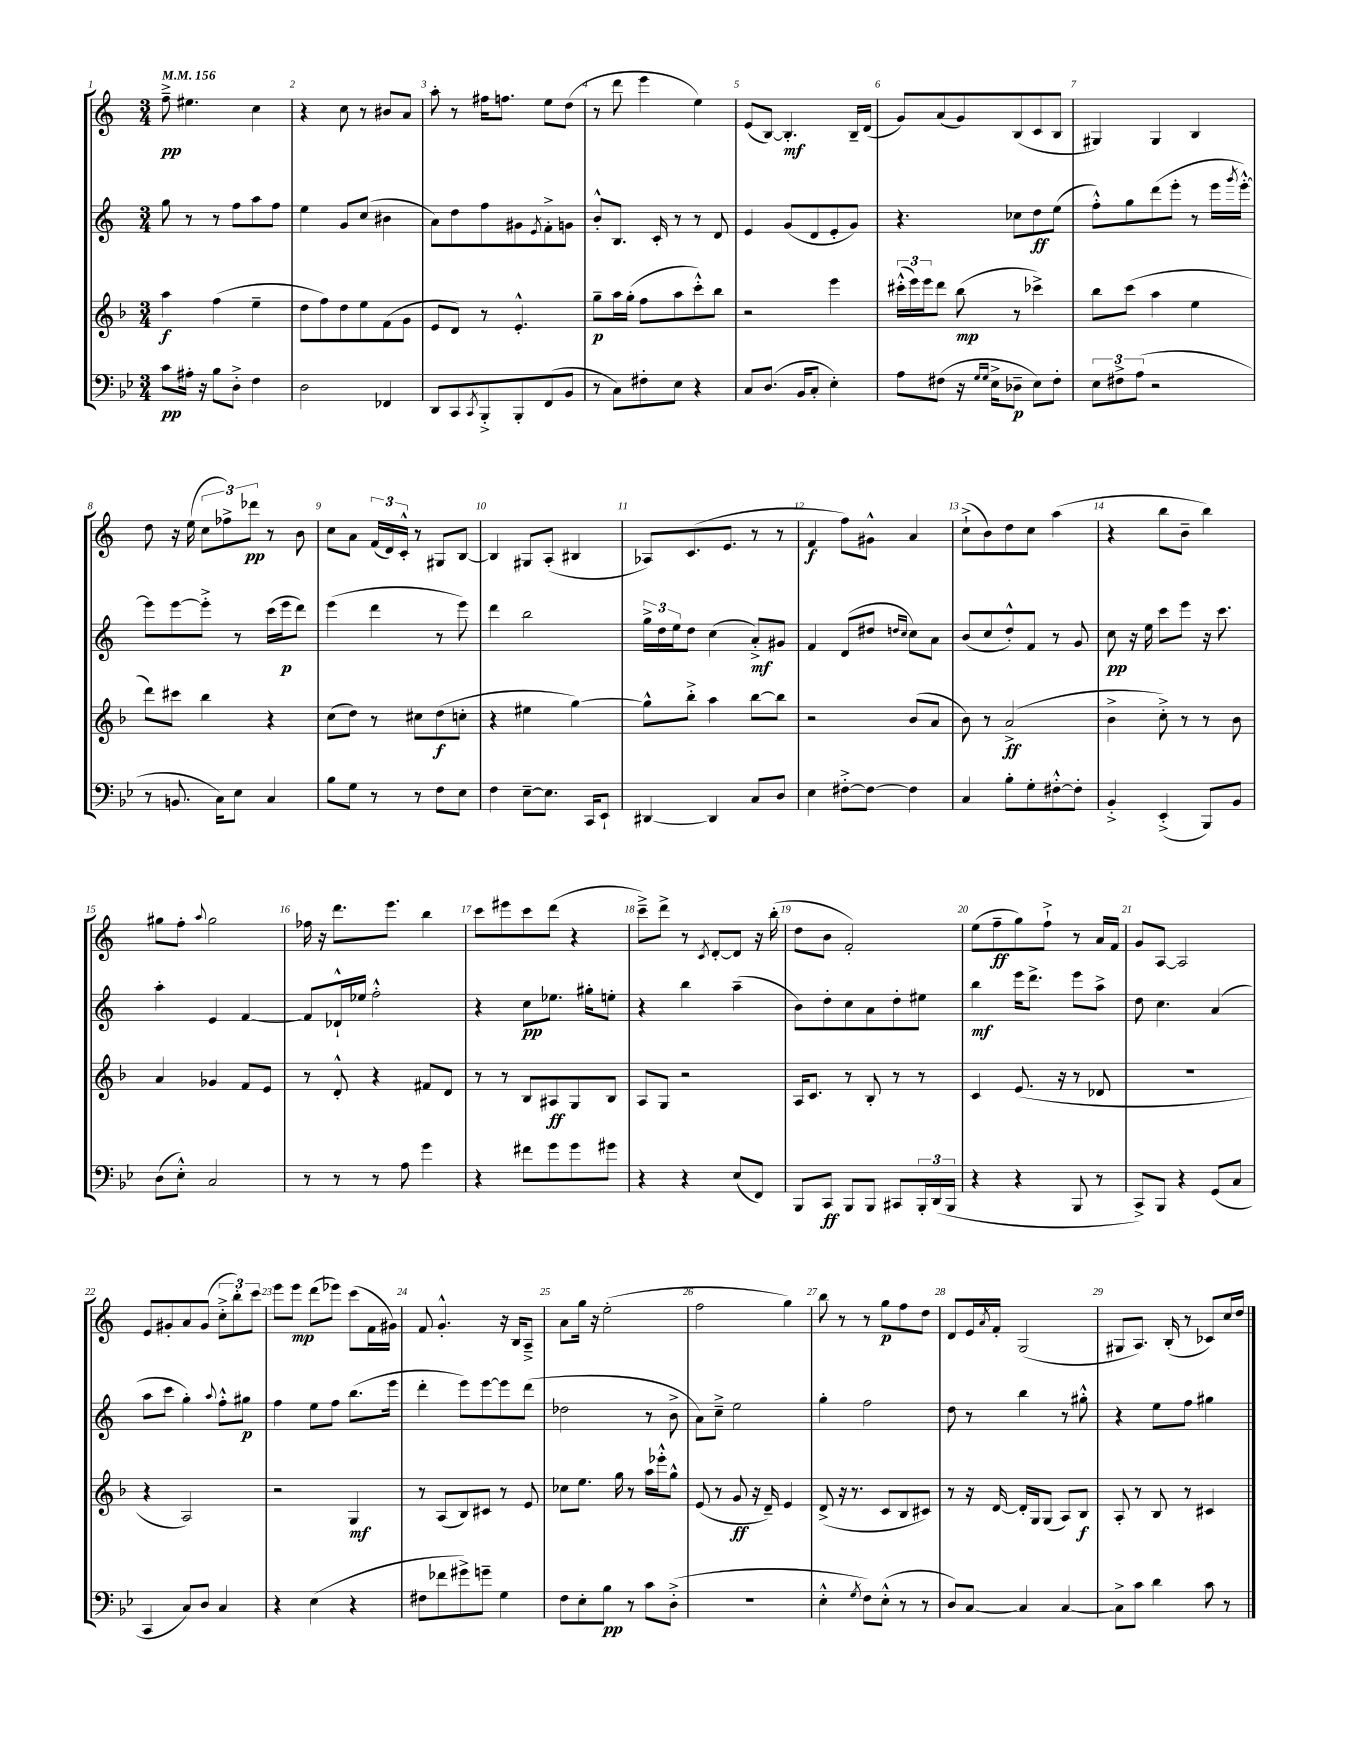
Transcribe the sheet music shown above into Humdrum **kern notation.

**kern	**kern	**kern	**kern
*staff4	*staff3	*staff2	*staff1
*clefF4	*clefG2	*clefG2	*clefG2
*k[b-e-]	*k[b-]	*k[]	*k[]
*M3/4	*M3/4	*M3/4	*M3/4
*MM156	*MM156	*MM156	*MM156
8c	4aa	8gg	8ff~^
16A#'	.	8r	4.ee#
16r	.	.	.
8B-	(4ff	8r	.
8D'^	.	8ff	.
4F	4ee~	8aa	4cc
.	.	8ff	.
=	=	=	=
2D	8dd	4ee	4r
.	8ff)	.	.
.	8dd	8g	8cc
.	8ee	(8cc	8r
4FF-	(8f	4b#	8b#
.	8g	.	8a
=	=	=	=
8DD	8e	8a)	8aa'
8CC	8d)	8dd	8r
8qCC	.	.	.
8BBB-'^	8r	8ff	16ff#
.	.	.	8.ff
8BBB-'	4.e'^^	8g#	.
.	.	8qe	.
(8FF	.	8f'^	8ee
8BB-	.	8g	(8dd
=	=	=	=
8r	8gg~	8b'^^	8r
8C)	16aa	8.B	8ddd
.	(16gg'	.	.
8F#'	8ff	.	4eee
.	.	16c'	.
8E-	8aa	8r	.
4r	8ccc'^^)	8r	4ee)
.	8bb-	8d	.
=	=	=	=
8C	2r	4e	(8e
(8.D	.	.	[8B)
.	.	(8g	4.B']
16BB-	.	.	.
8C'	.	8d	.
4E-')	4eee	8e'	.
.	.	8g)	16B~
.	.	.	(16d
=	=	=	=
8A	(24ccc#'^^	4.r	8g)
.	24eee)	.	.
.	24eee	.	.
(8F#	8ddd	.	(8a
16r	(8bb-	.	8g)
16qqG	.	.	.
16qqG	.	.	.
16E-^	.	.	.
8D-~	8r	8cc-	(8B
8E-)	4ccc-^)	8dd	8c
8F#'	.	(8ee	8B
=	=	=	=
12E-	8bb-	8ff'^^)	4G#)
12F#^	.	.	.
.	(8ccc	8gg	.
(12A	.	.	.
2r	4aa	(8ddd	4G#
.	.	8eee'	.
.	4ee	8r	4B
.	.	16eee	.
.	.	8qggg	.
.	.	[16eee'^^)	.
=	=	=	=
8r	8ddd)	8eee]	8dd
8.BB	8ccc#	[8eee	16r
.	.	.	(16ee
.	4bb-	8eee'^]	12cc
16C)	.	.	.
.	.	.	12ff-^)
8E-	.	8r	.
.	.	.	12ddd-
4C	4r	(16ccc	8r
.	.	16eee	.
.	.	8ddd)	8b
=	=	=	=
8B-	(8cc	(4eee	8cc
8G	8dd)	.	8a
8r	8r	4ddd	(24f
.	.	.	24d)
.	.	.	24c'^^
8r	8cc#	.	8r
8F	(8dd	8r	8G#
8E-	8cc'	8eee)	[8B
=	=	=	=
4F	4r	4ddd	4B]
[8E-~	4ee#	2bb	8G#
8.E-]	.	.	(8A'
.	[4gg)	.	4B#
16CC	.	.	.
8EE-`	.	.	.
=	=	=	=
[4DD#	8gg^^]	24gg^	8A-)
.	.	24dd	.
.	.	24ee	.
.	8bb-'^	8dd	(8.c
4DD#]	4aa	(4cc	.
.	.	.	8.e
8C	[8bb-	8a'^)	8r
8D	8bb-]	8g#	8r
=	=	=	=
4E-	2r	4f	4f
[8F#'^	.	(8d	8ff)
8F#_	.	8dd#	8g#^^
.	.	16qqdd	.
.	.	16qqcc	.
4F#]	(8b-	8cc)	4a
.	8a	8a	.
=	=	=	=
4C	8b-)	(8b	(8cc`^
.	8r	8cc	8b)
8B-'	(2a^	8dd'^^)	8dd
8G'	.	8f	8cc
[8F#'^^	.	8r	(4aa
8F#']	.	8g	.
=	=	=	=
4BB-'^	4b-^	8cc	4r
.	.	16r	.
.	.	16ee	.
(4EE-'^	8cc'^)	8ccc	8bb
.	8r	8eee	8b~
8BBB-)	8r	16r	4bb)
.	.	8.ccc	.
8BB-	8b-	.	.
=	=	=	=
(8D	4a	4aa'	8gg#
8E-'^^)	.	.	8ff'
.	.	.	8qqaa
2C	4g-	4e	2gg#
.	8f	[4f	.
.	8e	.	.
=	=	=	=
8r	8r	8f]	16ff-
.	.	.	16r
8r	8d'^^	16d-`^^	8.ddd
.	.	16ee-	.
8r	4r	2ff'^^	.
.	.	.	8.eee
8A	.	.	.
4g	8f#	.	4bb
.	8d	.	.
=	=	=	=
4r	8r	4r	8ccc
.	8r	.	8eee#
8f#	8B-	8cc	8ccc
8g	8A#	8.ee-	(8ddd
8g	8G	.	4r
.	.	16gg#'	.
8g#	8B-	8ee'	.
=	=	=	=
4r	8A	4r	8ccc~^)
.	8G	.	8ddd^
4r	2r	4bb	8r
.	.	.	8qc
.	.	.	[8d'
(8E-	.	(4aa~	8d]
8FF)	.	.	16r
.	.	.	(16bb'
=	=	=	=
8BBB-	16A	8b)	8dd
.	8.c	.	.
8CC	.	8dd'	8b
8BBB-	8r	8cc	2f')
8BBB-	8B-'	8a	.
8CC#	8r	8dd'	.
24BBB-'	8r	8ee#	.
(24DD	.	.	.
24BBB-	.	.	.
=	=	=	=
4r	4c	4bb	(8ee
.	.	.	8ff~
4r	(8.e	16eee	8gg)
.	.	8.ddd^	.
.	.	.	8ff`^
.	16r	.	.
8BBB-	8r	8eee	8r
8r	8d-	8aa^	16a
.	.	.	16f
=	=	=	=
8CC^)	2.r	8dd	8g
8BBB-	.	4.cc	[8A
4r	.	.	2A]
(8GG	.	(4a	.
8C	.	.	.
=	=	=	=
4CC	4r	8aa	8e
.	.	8ccc	8g#'
8C)	2A)	4gg')	8a
8D	.	.	(8g#
.	.	8qqaa	.
4C	.	8ff'^^	12cc'^
.	.	.	12bb')
.	.	8gg#	.
.	.	.	12ccc
=	=	=	=
4r	2r	4ff	8eee
.	.	.	8eee
(4E-	.	8ee	(8ddd
.	.	8ff	8eee-)
4r	4G	(8.bb	(8ccc
.	.	.	16f
.	.	16eee	16g#)
=	=	=	=
8F#	8r	4ddd'	8f
8f-	(8A	.	4.g'^^
8g#^)	8B-)	8eee)	.
8g~	8c#	[8eee	.
4G	8r	8eee]	16r
.	.	.	16B
.	8e	(8ddd	8A~^
=	=	=	=
8F	8cc-	2dd-	8a
8E-'	8.ee	.	16gg
.	.	.	16r
8B-	.	.	(2ee'
.	16gg	.	.
8r	8r	.	.
8c	16aa	8r	.
.	16eee-'^^	.	.
(8D'^	8gg^^	8b^	.
=	=	=	=
2.r	(8e	8a)	2ff
.	8r	8cc~^	.
.	8g	2ee	.
.	16r	.	.
.	16d~)	.	.
.	4e	.	4gg)
=	=	=	=
4E-'^^	(8d^	4gg'	8bb
.	16r	.	8r
.	8.r	.	.
8qG	.	.	.
8F)	.	2ff	8r
(8E-'^^	8c	.	8gg
8r	8B-	.	8ff
8r	8c#)	.	8dd
=	=	=	=
8D)	8r	8dd	8d
[8C	16r	8r	16e
.	.	.	8qa
.	[16d	.	16f'
4C]	16d']	4bb	(2G
.	16G	.	.
.	(8G	.	.
[4C	8A)	8r	.
.	8B-	8gg#'^^	.
=	=	=	=
8C^]	8A'	4r	8G#
8c	8r	.	8.A)
4d	8B-	8ee	.
.	.	.	(16B'
.	8r	8ff	8r
8c	4c#	4gg#	8c-)
8r	.	.	16cc
.	.	.	16dd
==	==	==	==
*-	*-	*-	*-
